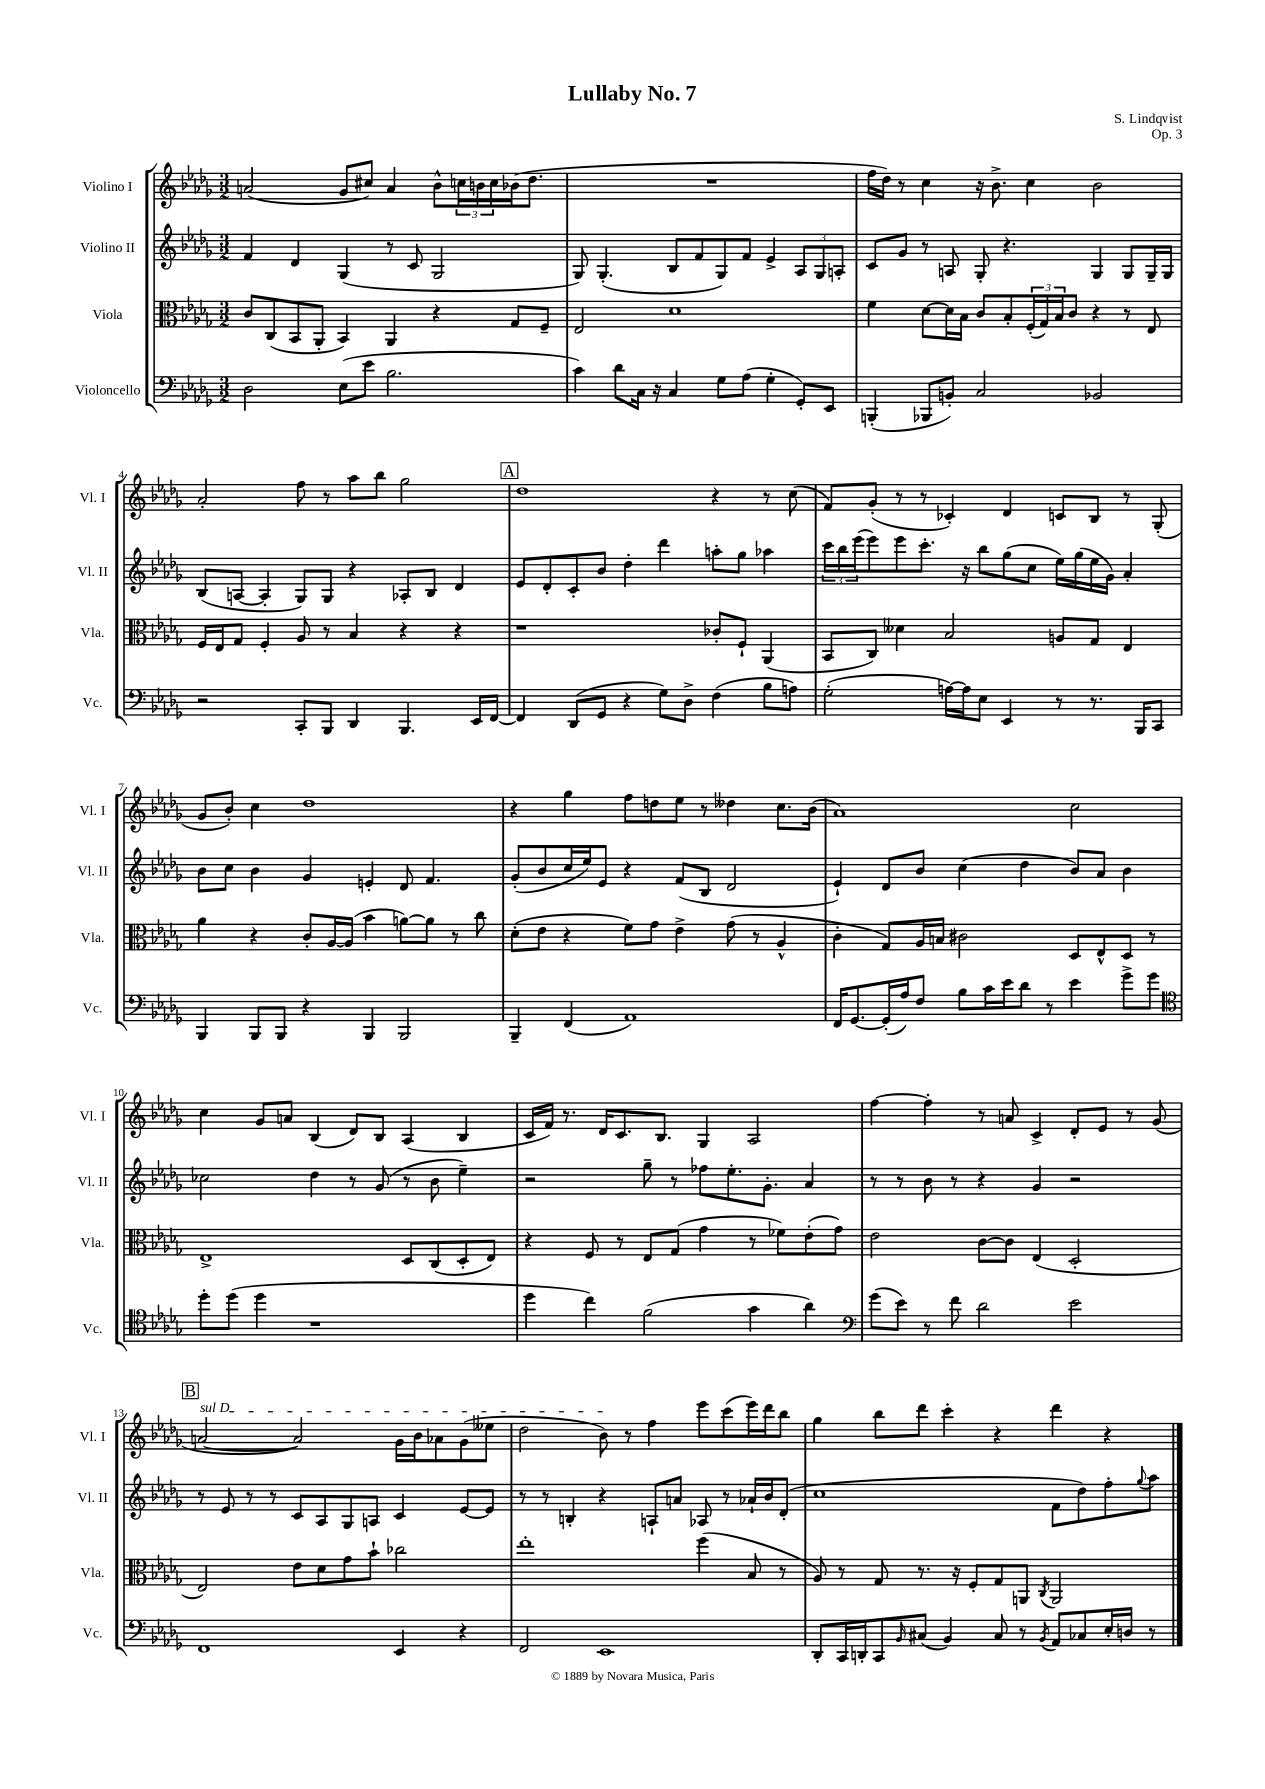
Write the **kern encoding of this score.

**kern	**kern	**kern	**kern
*staff4	*staff3	*staff2	*staff1
*clefF4	*clefC3	*clefG2	*clefG2
*k[b-e-a-d-g-]	*k[b-e-a-d-g-]	*k[b-e-a-d-g-]	*k[b-e-a-d-g-]
*M3/2	*M3/2	*M3/2	*M3/2
2D-	8c	4f	(2a
.	(8C	.	.
.	8BB-	4d-	.
.	8AA-'	.	.
(8E-	4BB-)	(4G-	8g-
8e-	.	.	8cc#)
2.B-	4AA-	8r	4a
.	.	8c	.
.	4r	2G-	8b-^^
.	.	.	24cc
.	.	.	24b
.	.	.	24cc
.	8G-	.	(16b-
.	.	.	8.dd-
.	8F~	.	.
=	=	=	=
4c)	2E-	8G-)	1.r
.	.	(4.G-'	.
8d-	.	.	.
16C	.	.	.
16r	.	.	.
4C	1d-	8B-	.
.	.	8f	.
8G-	.	8G-)	.
(8A-	.	8f	.
4G-'	.	4e-^	.
8GG-')	.	12A-	.
.	.	12G-	.
8EE-	.	.	.
.	.	12A'	.
=	=	=	=
(4BBB'	4f	8c	16ff
.	.	.	16dd-)
.	.	8g-	8r
8BBB-	[8d-	8r	4cc
8BB')	16d-]	8A	.
.	16B-	.	.
2C	8c	8G-'	16r
.	.	.	8.b-^
.	8B-'	4.r	.
.	(24F'	.	4cc
.	24G-)	.	.
.	24B-	.	.
.	8c	.	.
2BB-	4r	4G-	2b-
.	8r	8G-	.
.	8E-	16G-~	.
.	.	16G-	.
=	=	=	=
2r	16F	(8B-	2a-'
.	16E-	.	.
.	8G-	[8A	.
.	4F'	4A']	.
8CC'	8A-	8G-)	8ff
8BBB-	8r	8G-	8r
4DD-	4B-	4r	8aa-
.	.	.	8bb-
4.BBB-	4r	8A-'	2gg-
.	.	8B-	.
.	4r	4d-	.
16EE-	.	.	.
[16FF	.	.	.
=	=	=	=
4FF]	1r	8e-	1dd-
.	.	8d-'	.
(8DD-	.	8c'	.
8GG-	.	8b-	.
4r	.	4dd-'	.
8G-)	.	4ddd-	.
8D-^	.	.	.
(4F	8c-'	8aa'	4r
.	8F`	8gg-	.
8B-	(4AA-	4aa-	8r
8A)	.	.	(8cc
=	=	=	=
(2G-'	8BB-	24ccc	8f)
.	.	24bb-	.
.	.	(24eee-	.
.	8C)	8eee-)	(8g-'
.	4d--	8eee-	8r
.	.	8.ccc'	8r
[16A)	2B-	.	4c-')
16A]	.	16r	.
8E-	.	8bb-	.
4EE-	.	(8gg-	4d-
.	.	8cc	.
8r	8A	16ee-)	8c
.	.	(16gg-	.
8.r	8G-	16ee-	8B-
.	.	16g-)	.
.	4E-	4a-'	8r
16BBB-	.	.	.
8CC	.	.	(8G-'
=	=	=	=
4BBB-	4a-	8b-	8g-
.	.	8cc	8b-')
8BBB-	4r	4b-	4cc
8BBB-	.	.	.
4r	8c'	4g-	1dd-
.	[16A-	.	.
.	(16A-]	.	.
4BBB-	4b-	4e'	.
2BBB-	[8a)	8d-	.
.	8a]	4.f	.
.	8r	.	.
.	8cc	.	.
=	=	=	=
4BBB-~	(8d-'	(8g-'	4r
.	8e-	8b-	.
(4FF	4r	16cc	4gg-
.	.	16ee-)	.
.	.	8e-	.
1AA-)	8f)	4r	8ff
.	8g-	.	8dd
.	4e-^	(8f	8ee-
.	.	8B-	8r
.	(8g-	2d-	4dd--
.	8r	.	.
.	4A-^^	.	8.cc
.	.	.	(16b-
=	=	=	=
16FF	4c'	4e-`)	1a-)
[8.GG-	.	.	.
(16GG-']	8G-)	8d-	.
16A-)	.	.	.
8F	16A-	8b-	.
.	16B	.	.
8B-	2c#	(4cc	.
16c	.	.	.
16e-	.	.	.
8d-	.	4dd-	.
8r	.	.	.
4e-	8D-	8b-)	2cc
.	8E-^^	8a-	.
8g-^	8D-	4b-	.
8g-	8r	.	.
=	=	=	=
*clefC4	*	*	*
8dd-'	1E-^	2cc-	4cc
(8dd-	.	.	.
4dd-	.	.	8g-
.	.	.	8a
1r	.	4dd-	(4B-
.	.	8r	8d-)
.	.	(8g-	8B-
.	8D-	8r	(4A-
.	(8C	8b-	.
.	8D-'	4ee-~)	4B-
.	8E-)	.	.
=	=	=	=
4dd-	4r	2r	16c
.	.	.	16f)
.	.	.	8.r
4cc)	8F	.	.
.	.	.	16d-
.	8r	.	8.c
(2f	8E-	8gg-~	.
.	.	.	8.B-
.	(8G-	8r	.
.	4g-	8ff-	4G-
.	.	8.ee-'	.
4g-	8r	.	2A-
.	.	8.g-'	.
.	8f-)	.	.
4a-)	(8e-'	4a-	.
.	8g-)	.	.
=	=	=	=
*clefF4	*	*	*
(8g-	2e-	8r	[4ff
8e-)	.	8r	.
8r	.	8b-	4ff']
8f	.	8r	.
2d-	[8c	4r	8r
.	8c]	.	8a
.	(4E-	4g-	4c^
2e-	2D-'	2r	8d-'
.	.	.	8e-
.	.	.	8r
.	.	.	(8g-
=	=	=	=
1FF	2E-)	8r	[2a
.	.	8e-	.
.	.	8r	.
.	.	8r	.
.	8e-	8c	2a])
.	8d-	8A-	.
.	8g-	8G-	.
.	8b-`	8A	.
4EE-	2cc-	4c	16g-
.	.	.	16b-
.	.	.	8a-
4r	.	[8e-	(8g-
.	.	8e-]	8ee--
=	=	=	=
2FF	1ee-'	8r	2dd-
.	.	8r	.
.	.	4B'	.
1EE-	.	4r	8b-)
.	.	.	8r
.	.	8A`	4ff
.	.	8a	.
.	(4ff	8A-	8eee-
.	.	8r	(8ccc
.	8B-	16a-`	16eee-)
.	.	16b-	16ddd-
.	8r	(8d-'	8bb-
=	=	=	=
8DD-'	8A-)	1cc	4gg-
16CC	8r	.	.
16DD'	.	.	.
8CC	8G-	.	8bb-
16qqBB-	.	.	.
(8C#	8.r	.	8ddd-
4BB-)	.	.	4ccc'
.	16r	.	.
.	8F'	.	.
8C#	8G-	.	4r
8r	8AA	.	.
8qBB-	8qC	.	.
8AA-	2AA	8f	4ddd-
8C-	.	8dd-)	.
16E-'	.	8ff'	4r
16D	.	.	.
.	.	8qqgg-	.
8r	.	8aa-	.
==	==	==	==
*-	*-	*-	*-
